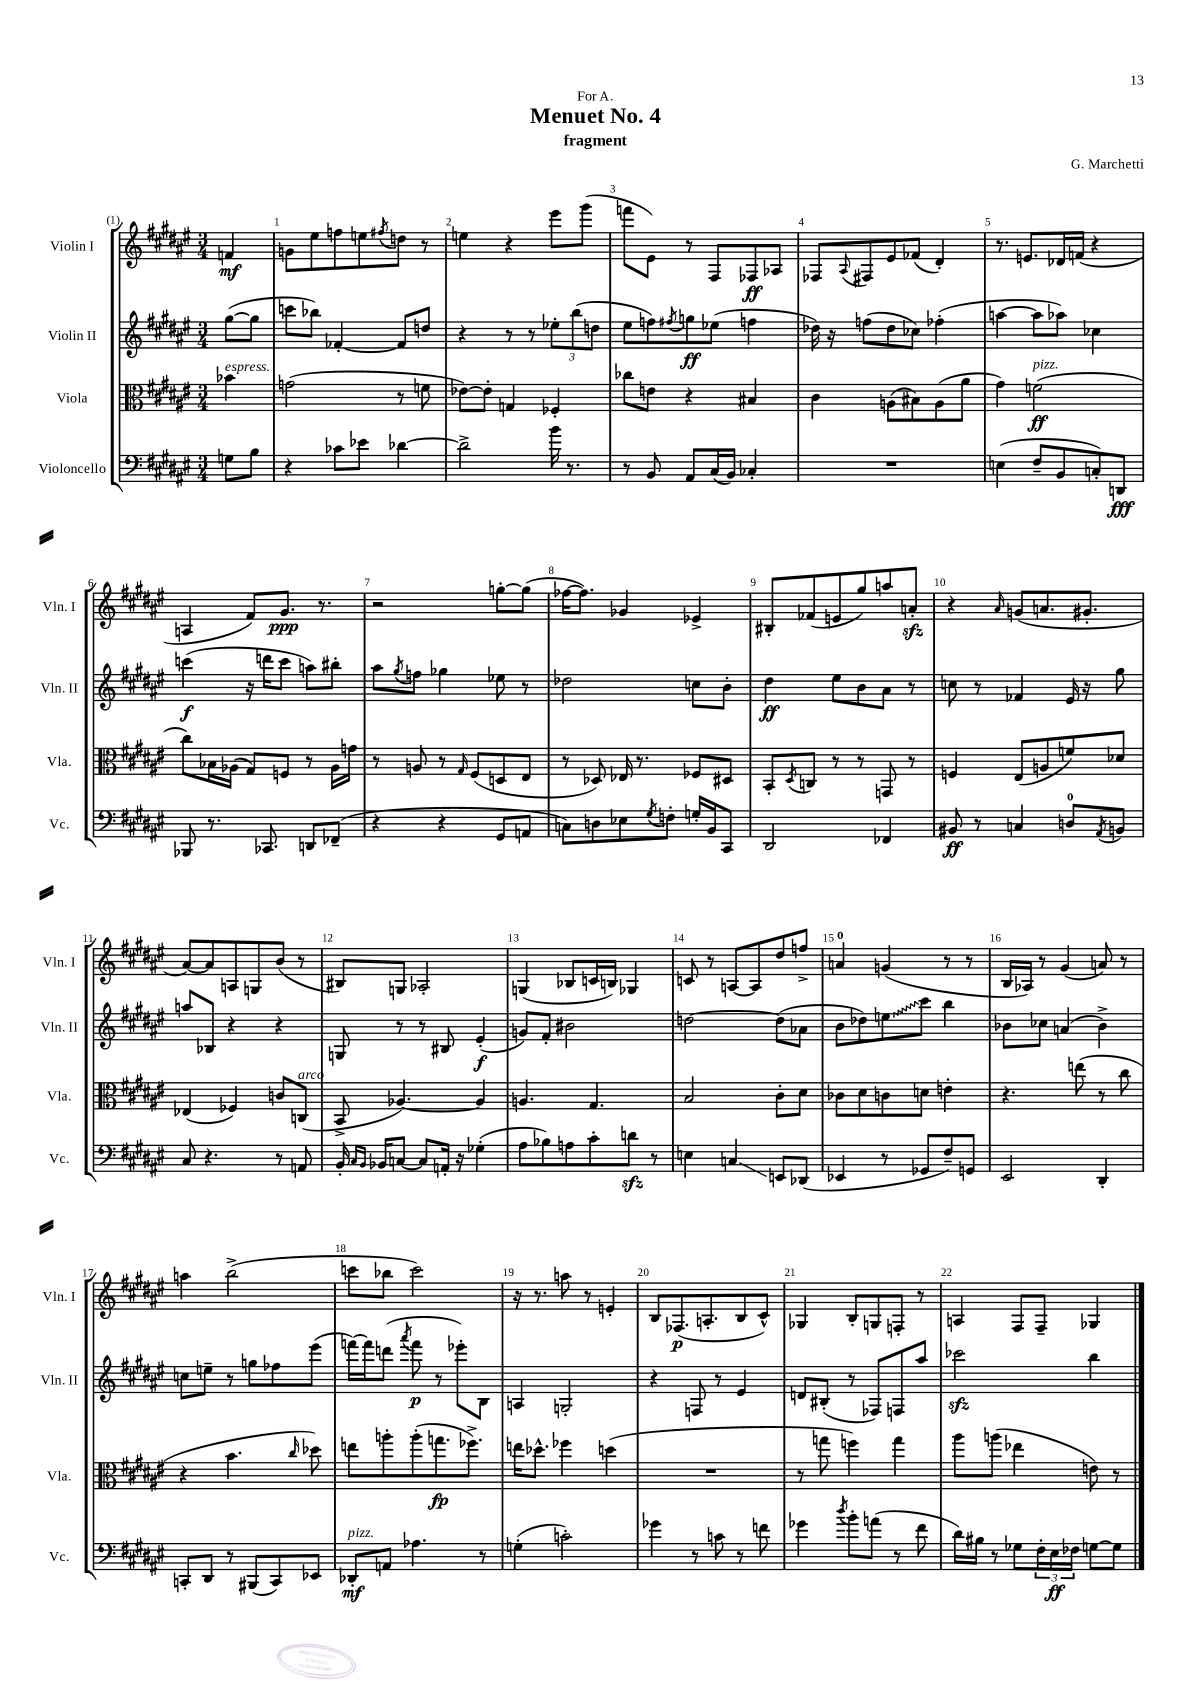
\header { title = "Menuet No. 4" composer = "G. Marchetti" subtitle = "fragment" dedication = "For A." }
<<
\new StaffGroup <<
\new Staff = "s0" \with { instrumentName = "Violin I" shortInstrumentName = "Vln. I" } {
    \clef treble \key fis \major \numericTimeSignature \time 3/4 \partial 4
    f'4\mf |
    g'8 eis''8 f''8 e''8 \acciaccatura { fis''8 } d''8 r8 |
    e''4 r4 eis'''8 gis'''8( |
    f'''8 eis'8) r8 fis8 fes8\ff aes8 |
    fes8 \appoggiatura { ais8 } fis8 eis'8 fes'8( dis'4-.) |
    r8. e'8. des'16 f'16( r4 |
    a4 fis'8) gis'8.\ppp r8. |
    r2 g''8~-. g''8( |
    fes''16~ fes''8.) ges'4 ees'4-> |
    bis8-. fes'8( e'8 gis''8) a''8 a'8-.\sfz |
    r4 \grace { ais'16 } g'8( a'8. gis'8.-. |
    ais'8~) ais'8 a8 g8 b'8( r8 |
    bis8) g8 aes2-. |
    g4( bes8 c'16 b16) ges4 |
    c'8 r8 a8~ a8 dis''8 f''8-> |
    a'4-0 g'4( r8 r8 |
    b16 aes16) r8 gis'4( a'8) r8 |
    a''4 b''2->( |
    c'''8 bes''8 c'''2) |
    r16 r8. a''8 r8 e'4-. |
    b8 fes8.\p( a8.-. b8 cis'8-^) |
    ges4 b8-. g8 f8-. r8 |
    a4 fis8 fis8-- ges4 \bar "|." |
}
\new Staff = "s1" \with { instrumentName = "Violin II" shortInstrumentName = "Vln. II" } {
    \clef treble \key fis \major \numericTimeSignature \time 3/4 \partial 4
    gis''8~( gis''8 |
    c'''8 bes''8) fes'4~-. fes'8 d''8 |
    r4 r8 r8 \tuplet 3/2 { ees''8-. b''8( d''8 } |
    eis''8 f''8) \acciaccatura { fis''8 } g''8\ff ees''8( f''4 |
    des''16) r16 f''8( des''8 ces''8) fes''4-.( |
    a''4~ a''8 aes''8) ces''4 |
    c'''4\f( r16 d'''16 c'''8 a''8) bis''8-. |
    ais''8 \acciaccatura { gis''8 } f''8 ges''4 ees''8 r8 |
    des''2 c''8 b'8-. |
    dis''4\ff eis''8 b'8 ais'8 r8 |
    c''8 r8 fes'4 eis'16 r16 gis''8 |
    a''8 bes8 r4 r4 |
    g8 r8 r8 bis8 eis'4-.\f( |
    g'8) fis'8-. bis'2 |
    d''2~ d''8( aes'8 |
    b'8 des''8) \once \override Glissando.style = #'zigzag e''8\glissando cis'''8 b''4 |
    bes'8 ces''8 a'4( bes'4->) |
    c''8 e''8-- r8 g''8 fes''8 eis'''8( |
    f'''16~) f'''16 d'''8( \acciaccatura { ais'''8 } f'''8\p r8 ees'''8-.) b8 |
    a4 g2-. |
    r4 f8 r8 eis'4 |
    d'8 bis8-.( r8 fes8) f8 ais''8 |
    ces'''2\sfz b''4 \bar "|." |
}
\new Staff = "s2" \with { instrumentName = "Viola" shortInstrumentName = "Vla." } {
    \clef alto \key fis \major \numericTimeSignature \time 3/4 \partial 4
    bes'4^\markup { \italic "espress." } |
    g'2( r8 f'8 |
    ees'8~) ees'8-. g4 fes4-. |
    ces''8 e'8 r4 bis4 |
    cis'4 a8( bis8) a8( ais'8 |
    gis'4) f'2\ff^\markup { \italic "pizz." }( |
    cis''8) bes16 aes16( gis8) f8 r8 aes16 g'16 |
    r8 a8 r8 \grace { gis16 } fis8( d8 eis8 |
    r8 des8) ees16 r8. fes8 dis8 |
    b,8-. \acciaccatura { dis8 } c8 r8 r8 g,8 r8 |
    f4 eis8( a8 f'8) des'8 |
    ees4( fes4) c'8 c8^\markup { \italic "arco" }( |
    b,8-> aes4.~) aes4 |
    a4. gis4. |
    b2 cis'8-. dis'8 |
    ces'8 dis'8 c'8 d'8 e'4-. |
    r4. e''8( r8 cis''8 |
    r4 b'4. \grace { cis''16 } des''8) |
    e''8 a''8-. a''8-.( g''8.\fp fes''8.->) |
    e''16 des''8.-^ fes''4 d''4( |
    R2. |
    r8 g''8 f''4) g''4 |
    ais''8 a''8( ees''4 e'8) r8 \bar "|." |
}
\new Staff = "s3" \with { instrumentName = "Violoncello" shortInstrumentName = "Vc." } {
    \clef bass \key fis \major \numericTimeSignature \time 3/4 \partial 4
    g8 b8 |
    r4 ces'8 ees'8 des'4~ |
    des'2-> b'16 r8. |
    r8 b,8 ais,8 cis16( b,16) ces4-. |
    R2. |
    e4( fis8-- b,8 c8-.) d,8\fff |
    bes,,8 r8. ces,8. d,8 fes,8--( |
    r4 r4 gis,8 a,8 |
    c8) d8 ees8 \acciaccatura { gis8 } f8-. g16-. b,16 cis,8 |
    dis,2 fes,4 |
    bis,8\ff r8 c4 d8-0 \acciaccatura { ais,8 } b,8 |
    cis8 r4. r8 a,8 |
    b,16-. \grace { cis16 b,16 } bes,16 c8~ c8 a,16-. r16 ges4-.( |
    ais8 bes8) a8 cis'8-. d'8\sfz r8 |
    e4 c4\glissando e,8 des,8( |
    ees,4 r8 ges,8 fis8--) g,8 |
    eis,2 dis,4-. |
    c,8-. dis,8 r8 bis,,8( c,8) ees,8 |
    des,8-.\mf^\markup { \italic "pizz." } a,8 aes4. r8 |
    g4-.( c'2-.) |
    ges'4 r8 c'8 r8 f'8 |
    ges'4 \acciaccatura { dis''8 } b'8-. a'8( r8 fis'8 |
    dis'16) bis16 r8 ges8 \tuplet 3/2 { fis16-. eis16\ff fes16 } g8~ g8 \bar "|." |
}
>>
>>
\layout { \context { \Score \override BarNumber.break-visibility = ##(#f #t #t) barNumberVisibility = #all-bar-numbers-visible } }
